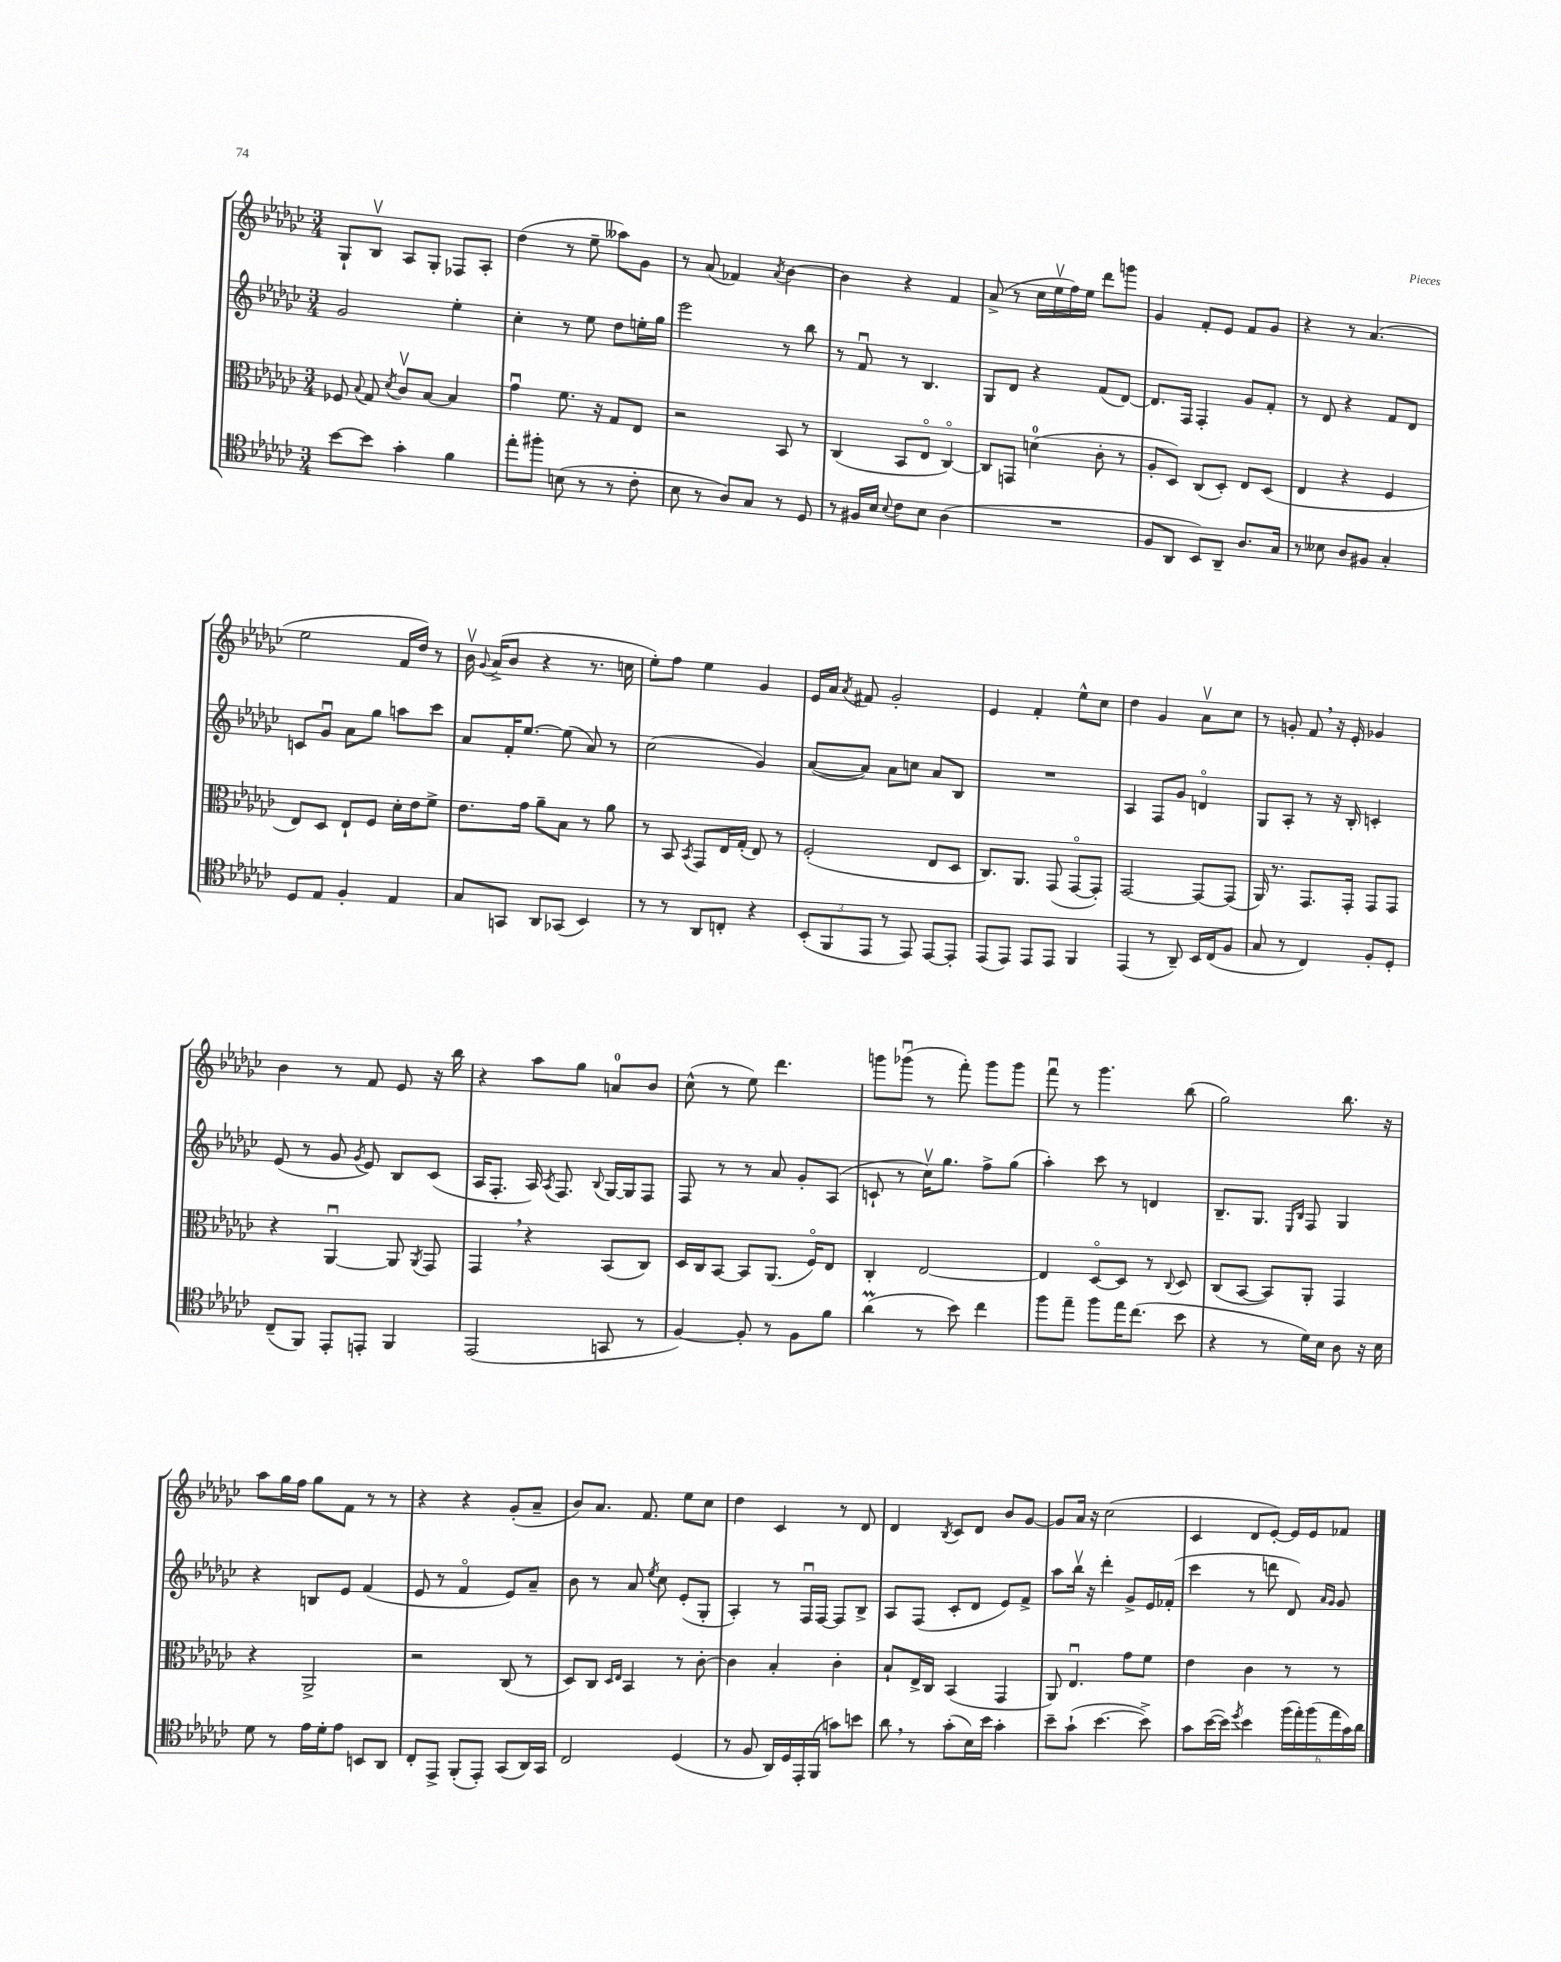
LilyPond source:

<<
\new StaffGroup <<
\new Staff = "s0" {
    \clef treble \key ges \major \numericTimeSignature \time 3/4
    \autoBeamOff ges8[-! bes8]\upbow aes8[ ges8]-. fes8[ aes8]-. |
    des''4( r8 ees''8-- aeses''8[) ges'8] |
    r8 aes'8( fes'4) \acciaccatura { aes'8 } bes'4~ |
    bes'4 r4 f'4 |
    aes'8->( r8 ces''16[ ees''16\upbow f''16) ees''16] des'''8[ g'''8] |
    ges'4 f'8[-. ees'8] f'8[ ges'8] |
    r4 r8 aes'4.( |
    ees''2 f'16[ des''16]) r8 |
    bes'16\upbow \appoggiatura { ges'8 } aes'16[->( bes'8] r4 r8. c''16 |
    ees''8[-.) f''8] ees''4 ges'4 |
    ees'16[ aes'16] \acciaccatura { aes'8 } fis'8 ges'2-. |
    ees'4 f'4-. ees''8[-^ ces''8] |
    des''4 ges'4 aes'8[\upbow ces''8] |
    r8 g'8-. f'8 \breathe r16 ees'16-. ges'4 |
    bes'4 r8 f'8 ees'8 r16 bes''16 |
    r4 aes''8[ ges''8] a'8[-0 bes'8] |
    ces''8-^( r8 ees''8) des'''4. |
    g'''8[ ges'''8]\downbow( r8 f'''8-.) ges'''8[ ges'''8] |
    f'''8\downbow r8 ges'''4. bes''8( |
    ges''2) bes''8. r16 |
    aes''8[ ges''16 f''16] ges''8[ f'8] r8 r8 |
    r4 r4 ges'8[-.( aes'8]-- |
    bes'8[) aes'8.] f'8. ees''8[ ces''8] |
    des''4 ces'4 r8 des'8 |
    des'4 \acciaccatura { bes8 } ces'8[ des'8] bes'8[ ges'8]~ |
    ges'8[ aes'16] r16 ces''2( |
    ces'4 des'8[ ees'8]~-.) ees'16[ ees'16 fes'8] \bar "|." |
}
\new Staff = "s1" {
    \clef treble \key ges \major \numericTimeSignature \time 3/4
    \autoBeamOff ges'2 ees''4-. |
    ces''4-. r8 ees''8 des''8[ e''16-. ges''16] |
    ees'''2 r8 bes''8 |
    r8 f'8\downbow r8 bes4. |
    ges8[ des'8] r4 f'8[( des'8]~) |
    des'8.[ f16] f4-. ges'8[ f'8]-. |
    r8 des'8 r4 f'8[ des'8] |
    c'8[ ges'8]\downbow aes'8[ ges''8] a''8[ ces'''8] |
    aes'8[ f'16-. ees''8.]~ ees''8( aes'8) r8 |
    ces''2( ges'4) |
    aes'8[~( aes'8]) aes'8[ c''8] aes'8[ bes8] |
    R2. |
    aes4 f8[ ges'8] d'4\flageolet |
    ges8[ aes8]-. r8 r16 bes16-. c'4-. |
    ees'8( r8 ges'8 \acciaccatura { ges'8 } ees'8) bes8[ ces'8]( |
    aes16[ f8.]-. aes16) \acciaccatura { aes8 } f8. \appoggiatura { bes8 } ges16[~ ges16 f8] |
    f8 r8 r8 aes'8 ges'8[-. aes8]( |
    c'8-! r8 ces''16[\upbow) ges''8.] f''8[-> ges''8]( |
    aes''4-.) ces'''8 r8 d'4 |
    bes8.[-- ges8.] \grace { ees16[ bes16] } f8 ges4 |
    r4 b8[ ees'8] f'4( |
    ees'8 r8 f'4\flageolet ees'8[) aes'8]-- |
    bes'8 r8 aes'8 \acciaccatura { ees''8 } ces''8 ees'8[-.( ges8]-. |
    aes4-.) r8 f16[\downbow f16]~ f8[ bes8]-> |
    aes8[ f8]( ces'8[-. des'8] ees'8[) f'8]-> |
    aes''8[ bes''16]\upbow r16 des'''4-. ges'8[-> ees'16 fes'16]-.( |
    ces'''4 r8 d'''8 des'8) \grace { aes'16[ ges'16] } ges'8 \bar "|." |
}
\new Staff = "s2" {
    \clef alto \key ges \major \numericTimeSignature \time 3/4
    \autoBeamOff fes8 \appoggiatura { bes8 } ges8 \acciaccatura { des'8 } ces'8[\upbow bes8]~ bes4 |
    ges'4\downbow f'8. r16 ges8[ ees8] |
    r2 bes,8 r8 |
    ces4( bes,8[ ees8]\flageolet ces4~\flageolet) |
    ces8[ g,8] d'4-0( ces'8-. r8 |
    aes8[-. des8]) ces8[( des8]-.) ees8[ des8]( |
    ees4 r4 f4 |
    ees8[) des8] ees8[-! f8] des'16[-. ees'16 f'8]-> |
    ees'8.[ ges'16] aes'8[-- bes8] r8 aes'8 |
    r8 bes,8 \acciaccatura { bes,8 } ges,8[ ees16 ges16]-.( ees8) r8 |
    f2-.( ees8[ des8] |
    ces8.[) aes,8.] ges,8( ges,8[~\flageolet ges,8]-.) |
    ges,2~ ges,8[~ ges,8]( |
    aes,16) r8. ges,8.[ ges,16]-. ges,8[ ges,8] |
    r4 aes,4~\downbow aes,8 \acciaccatura { aes,8 } ges,8 |
    ges,4 \breathe r4 bes,8[( ces8]) |
    des16[ ces16 bes,8]~ bes,8[ aes,8.]( f16[\flageolet) ees8] |
    ces4-. ees2~ |
    ees4 des8[~\flageolet des8] r8 \appoggiatura { ces8 } des8 |
    ces8[( bes,8]~ bes,8[) aes,8]-. ges,4 |
    r4 aes,2-> |
    r2 ces8( r8 |
    des8[) ces8] \grace { des16[ ees16] } bes,4 r8 ces'8~-. |
    ces'4 bes4-. ces'4-. |
    bes8[-! ees16-> ces16] bes,4( ges,4 |
    aes,8) ees4.\downbow ges'8[ f'8] |
    ees'4 ces'4 r8 r8 \bar "|." |
}
\new Staff = "s3" {
    \clef tenor \key ges \major \numericTimeSignature \time 3/4
    \autoBeamOff bes'8[~ bes'8] ges'4-. f'4 |
    ees''8[-. fis''8]-. b8( r8 r8 ces'8-. |
    bes8 r8 aes8[) ges8] r8 des8 |
    r8 fis16[ bes16] \appoggiatura { bes8 } ces'8[ bes8] aes4( |
    R2. |
    f8[ aes,8] bes,8[) aes,8]-- aes8.[ ges16] |
    r8 beses8 aes8[ fis8] ges4-. |
    des8[ ees8] f4-. ees4 |
    ges8[ g,8] aes,8[ ges,8]( bes,4) |
    r8 r8 aes,8[ c8]-. r4 |
    \tuplet 3/2 { bes,8[-.( f,8 ees,8] } r8 ees,8) ees,8[~ ees,8]-. |
    ees,8[( ees,8]) ees,8[ ees,8] f,4 |
    ees,4( r8 aes,8--) bes,16[ ces16( f8] |
    ges8 r8 ces4) f8[-. des8]-. |
    ces8[--( f,8]) ees,8[-. e,8]-. f,4 |
    ees,2( g,8 r8 |
    f4~) f8-. r8 f8[ f'8] |
    aes'4\prall( r8 bes'8) ces''4 |
    f''8[ ees''8]-- f''8[ ees''16 ces''8.]( bes'8 |
    r4 r8 des'16[) bes16] aes8 r16 bes16 |
    des'8 r8 ees'16[ des'16-. ees'8] b,8[ aes,8] |
    ces8[-. ees,8]-> f,8[-.( ees,8]-.) ges,8[( aes,16) ges,16] |
    ces2 des4( |
    r8 f8 aes,16[) des16 ees,16-. f,16]( g'8[) b'8] |
    aes'8 \breathe r8 ges'8[-.( bes16) bes'16] ges'4-. |
    bes'8[-- ges'8]-!( bes'4.~ bes'8->) |
    ges'8[ bes'16~( bes'16]) \acciaccatura { des''8 } bes'4 \tuplet 6/4 { f''16[( ees''16-.) f''16( ees''16 ges'16) aes'16] } \bar "|." |
}
>>
>>
\layout { \context { \Score \remove "Bar_number_engraver" } }
